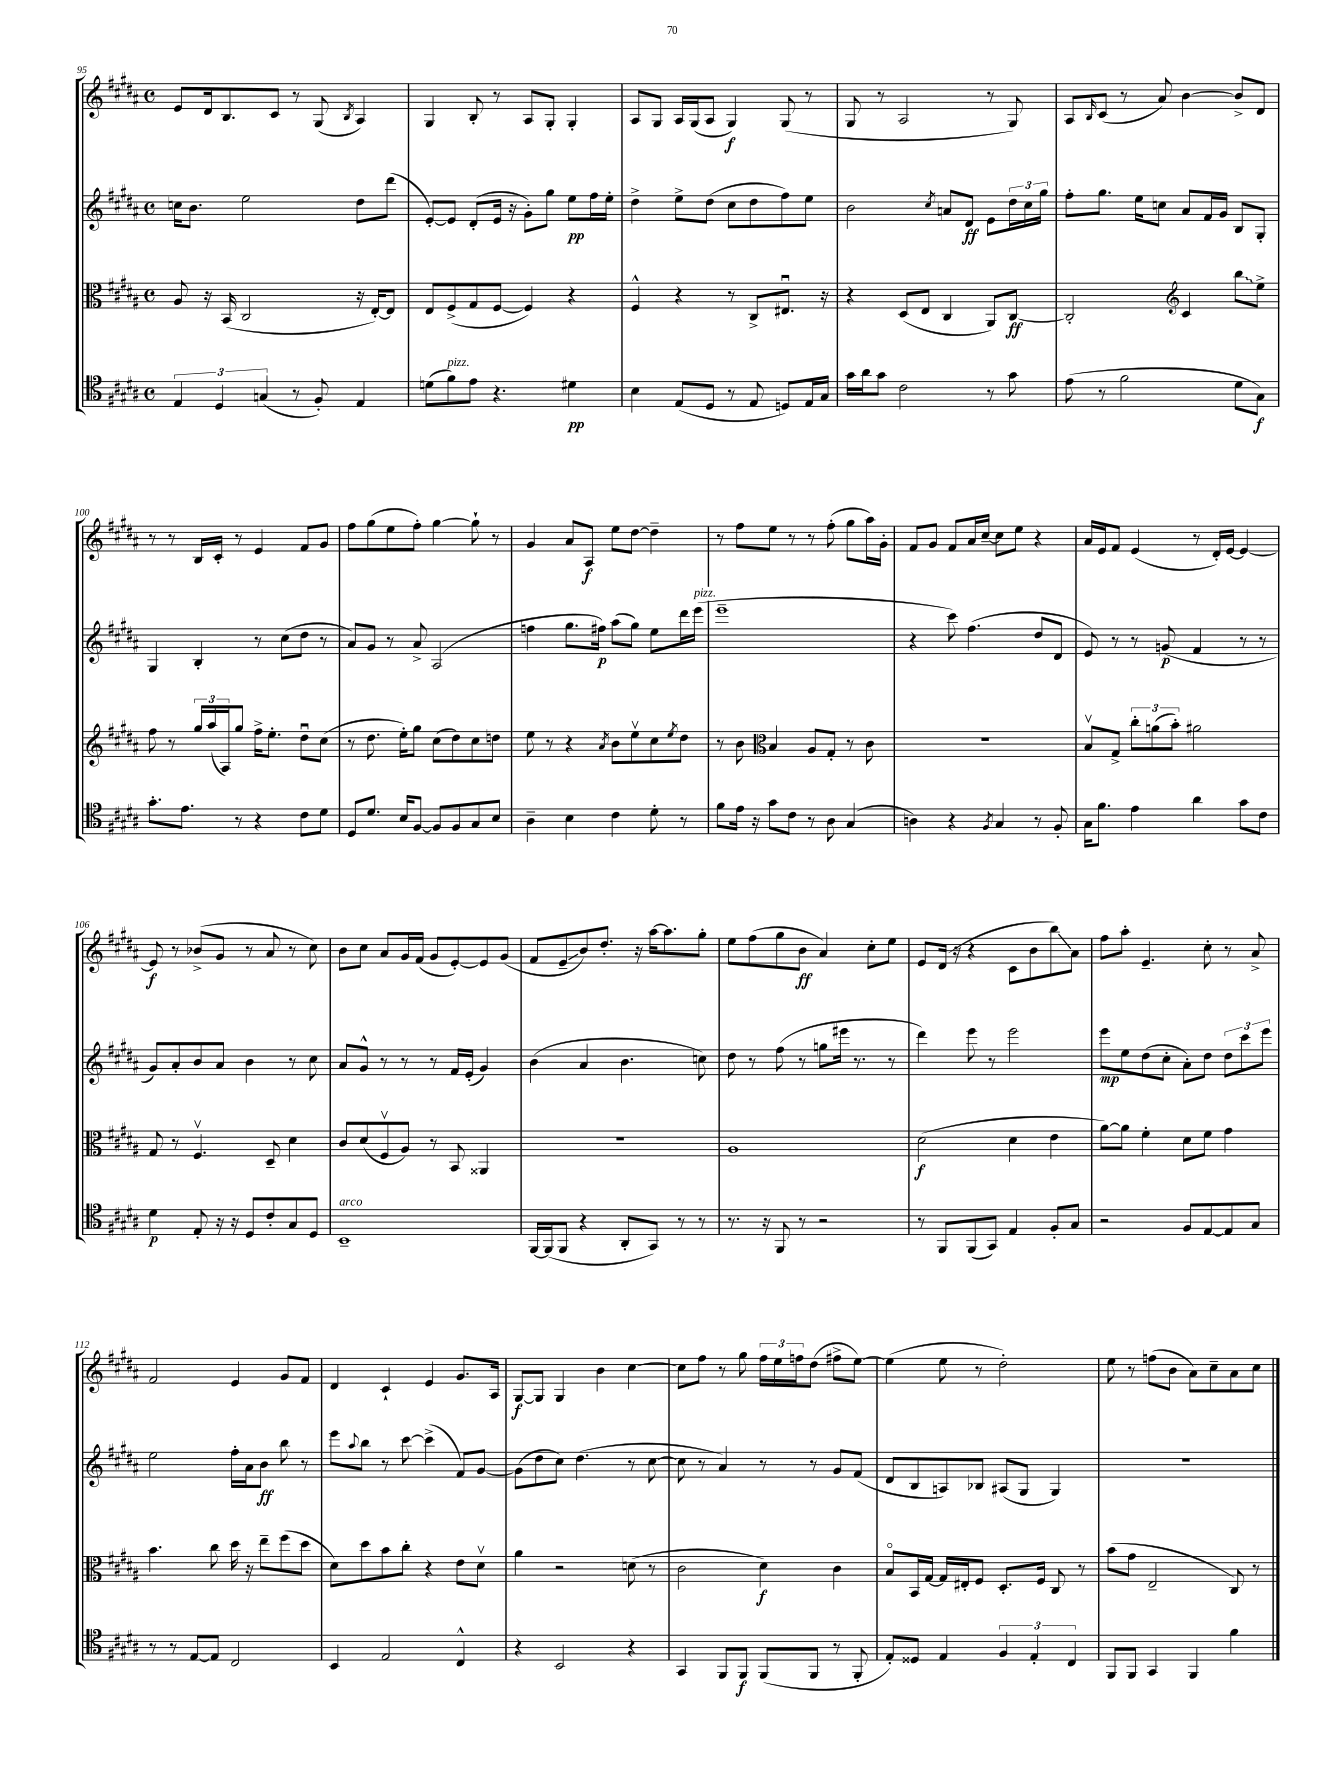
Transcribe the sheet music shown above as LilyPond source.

<<
\new StaffGroup <<
\new Staff = "s0" {
    \clef treble \key b \major \defaultTimeSignature \time 4/4
    e'8 dis'16 b8. cis'8 r8 gis8( \acciaccatura { b8 } ais4) |
    gis4 b8-. r8 ais8 gis8-. gis4-. |
    ais8 gis8 ais16 gis16( ais8 gis4\f) gis8( r8 |
    gis8 r8 ais2 r8 gis8) |
    ais8 \grace { b16 } cis'8( r8 ais'8) b'4~ b'8-> dis'8 |
    r8 r8 b16 cis'16-. r8 e'4 fis'8 gis'8 |
    fis''8 gis''8( e''8 fis''8-.) gis''4~ gis''8-! r8 |
    gis'4 ais'8 ais8\f e''8 dis''8~ dis''4-- |
    r8 fis''8 e''8 r8 r8 fis''8-.( gis''8 ais''16) gis'16-. |
    fis'8 gis'8 fis'8 ais'16 cis''16~-- cis''8 e''8 r4 |
    ais'16 e'16 fis'8 e'4( r8 dis'16-.) e'16~ e'4~ |
    e'8\f r8 bes'8->( gis'8 r8 ais'8 r8 cis''8) |
    b'8 cis''8 ais'8 gis'16 fis'16( gis'8 e'8~-.) e'8 gis'8( |
    fis'8 e'8--\glissando b'8) dis''8.-. r16 ais''16~ ais''8. gis''8-. |
    e''8 fis''8( gis''8 b'8\ff ais'4) cis''8-. e''8 |
    e'8 dis'16( r16 r4 cis'8 b'8 b''8\glissando) ais'8 |
    fis''8 ais''8-. e'4.-- cis''8-. r8 ais'8-> |
    fis'2 e'4 gis'8 fis'8 |
    dis'4 cis'4-! e'4 gis'8. ais16 |
    gis8~\f gis8 gis4 b'4 cis''4~ |
    cis''8 fis''8 r8 gis''8 \tuplet 3/2 { fis''16 e''16 f''16 } dis''8( fis''8-> e''8~) |
    e''4( e''8 r8 dis''2-.) |
    e''8 r8 f''8( b'8 ais'8) cis''8-- ais'8 cis''8 \bar "|." |
}
\new Staff = "s1" {
    \clef treble \key b \major \defaultTimeSignature \time 4/4
    c''16 b'8. e''2 dis''8 dis'''8( |
    e'8~-.) e'8 dis'8-.( e'16 r16 gis'8-.) gis''8 e''8\pp fis''16 e''16-. |
    dis''4-> e''8-> dis''8( cis''8 dis''8 fis''8) e''8 |
    b'2 \acciaccatura { cis''8 } a'8 dis'8\ff e'8 \tuplet 3/2 { dis''16 cis''16 gis''16 } |
    fis''8-. gis''8. e''16 c''8 ais'8 fis'16 gis'16 b8 gis8-. |
    gis4 b4-. r8 cis''8( dis''8 r8 |
    ais'8) gis'8 r8 ais'8-> ais2( |
    f''4 gis''8. fis''16\p) ais''8( gis''8) e''8 dis'''16 e'''16^\markup { \italic "pizz." }( |
    e'''1-- |
    r4 cis'''8) fis''4.( dis''8 dis'8 |
    e'8) r8 r8 g'8\p( fis'4 r8 r8 |
    gis'8) ais'8-. b'8 ais'8 b'4 r8 cis''8 |
    ais'8 gis'8-^ r8 r8 r8 fis'16 e'16-.( gis'4) |
    b'4( ais'4 b'4. c''8) |
    dis''8 r8 fis''8( r8 g''8 eis'''16 r8. r8 |
    dis'''4) e'''8 r8 e'''2 |
    e'''8\mp e''8 dis''8( cis''8-. ais'8-.) dis''8 \tuplet 3/2 { dis''8 cis'''8 e'''8 } |
    e''2 fis''16-. ais'16 b'8\ff b''8 r8 |
    e'''8 \appoggiatura { ais''8 } b''8 r8 cis'''8~ cis'''4->( fis'8) gis'8~ |
    gis'8( dis''8 cis''8) dis''4.( r8 cis''8~ |
    cis''8 r8 ais'4) r8 r8 gis'8 fis'8( |
    dis'8 b8 a8) bes8 ais8( gis8 gis4) |
    R1 \bar "|." |
}
\new Staff = "s2" {
    \clef alto \key b \major \defaultTimeSignature \time 4/4
    ais8 r16 b,16( cis2 r16 e16~-.) e8 |
    e8 fis8->( gis8 fis8~ fis4) r4 |
    fis4-^ r4 r8 cis8-> eis8.\downbow r16 |
    r4 dis8( e8 cis4 ais,8) cis8~\ff |
    cis2-. \clef treble cis'4 \once \override Glissando.style = #'zigzag b''8\glissando e''8-> |
    fis''8 r8 \tuplet 3/2 { gis''16 ais''16( ais16) } gis''8 fis''16-> e''8.-. dis''8\downbow cis''8( |
    r8 dis''8. e''16-.) gis''8 cis''8( dis''8) cis''8 d''8 |
    e''8 r8 r4 \acciaccatura { ais'8 } b'8 e''8\upbow cis''8 \acciaccatura { e''8 } dis''8 |
    r8 b'8 \clef alto b4 ais8 gis8-. r8 cis'8 |
    R1 |
    b8\upbow gis8-> \tuplet 3/2 { cis''8-. a'8( b'8-.) } ais'2 |
    gis8 r8 fis4.\upbow dis8-- dis'4 |
    cis'8 dis'8( fis8\upbow ais8) r8 b,8 aisis,4 |
    R1 |
    ais1 |
    dis'2\f( dis'4 e'4 |
    ais'8~) ais'8 fis'4-. dis'8 fis'8 gis'4 |
    b'4. cis''8 dis''16 r16 e''8-- fis''8( dis''8 |
    dis'8) dis''8 b'8 cis''8-. r4 e'8 dis'8\upbow |
    ais'4 r2 d'8( r8 |
    cis'2 dis'4\f) cis'4 |
    b8\flageolet b,16 gis16~ gis16 eis16-. fis8 dis8.-. fis16 cis8 r8 |
    b'8( gis'8 e2-- cis8) r8 \bar "|." |
}
\new Staff = "s3" {
    \clef tenor \key b \major \defaultTimeSignature \time 4/4
    \tuplet 3/2 { e4 dis4 g4( } r8 fis8-.) e4 |
    d'8( fis'8^\markup { \italic "pizz." }) e'8 r4. dis'4\pp |
    b4 e8( dis8 r8 e8 d8) e16 gis16 |
    gis'16 ais'16 gis'8 cis'2 r8 gis'8 |
    e'8( r8 fis'2 dis'8 gis8\f) |
    gis'8.-. e'8. r8 r4 cis'8 dis'8 |
    dis8 dis'8. b16 fis8~ fis8 fis8 gis8 b8 |
    ais4-- b4 cis'4 dis'8-. r8 |
    fis'8 e'16 r16 gis'8 cis'8 r8 ais8 gis4( |
    a4) r4 \acciaccatura { fis8 } gis4 r8 fis8-. |
    gis16 fis'8. e'4 ais'4 gis'8 cis'8 |
    dis'4\p e8-. r16 r16 dis8 cis'8-. gis8 dis8 |
    b,1--^\markup { \italic "arco" } |
    fis,16~ fis,16( fis,8 r4 ais,8-. gis,8) r8 r8 |
    r8. r16 fis,8 r8 r2 |
    r8 fis,8 fis,8( gis,8) e4 fis8-. gis8 |
    r2 fis8 e8~ e8 gis8 |
    r8 r8 e8~ e8 cis2 |
    b,4 e2 cis4-^ |
    r4 b,2 r4 |
    gis,4 fis,8 fis,8\f fis,8( fis,8 r8 fis,8-. |
    e8-.) disis8 e4 \tuplet 3/2 { fis4 e4-. cis4 } |
    fis,8 fis,8 gis,4 fis,4 fis'4 \bar "|." |
}
>>
>>
\layout { \context { \Score currentBarNumber = #95 } }
